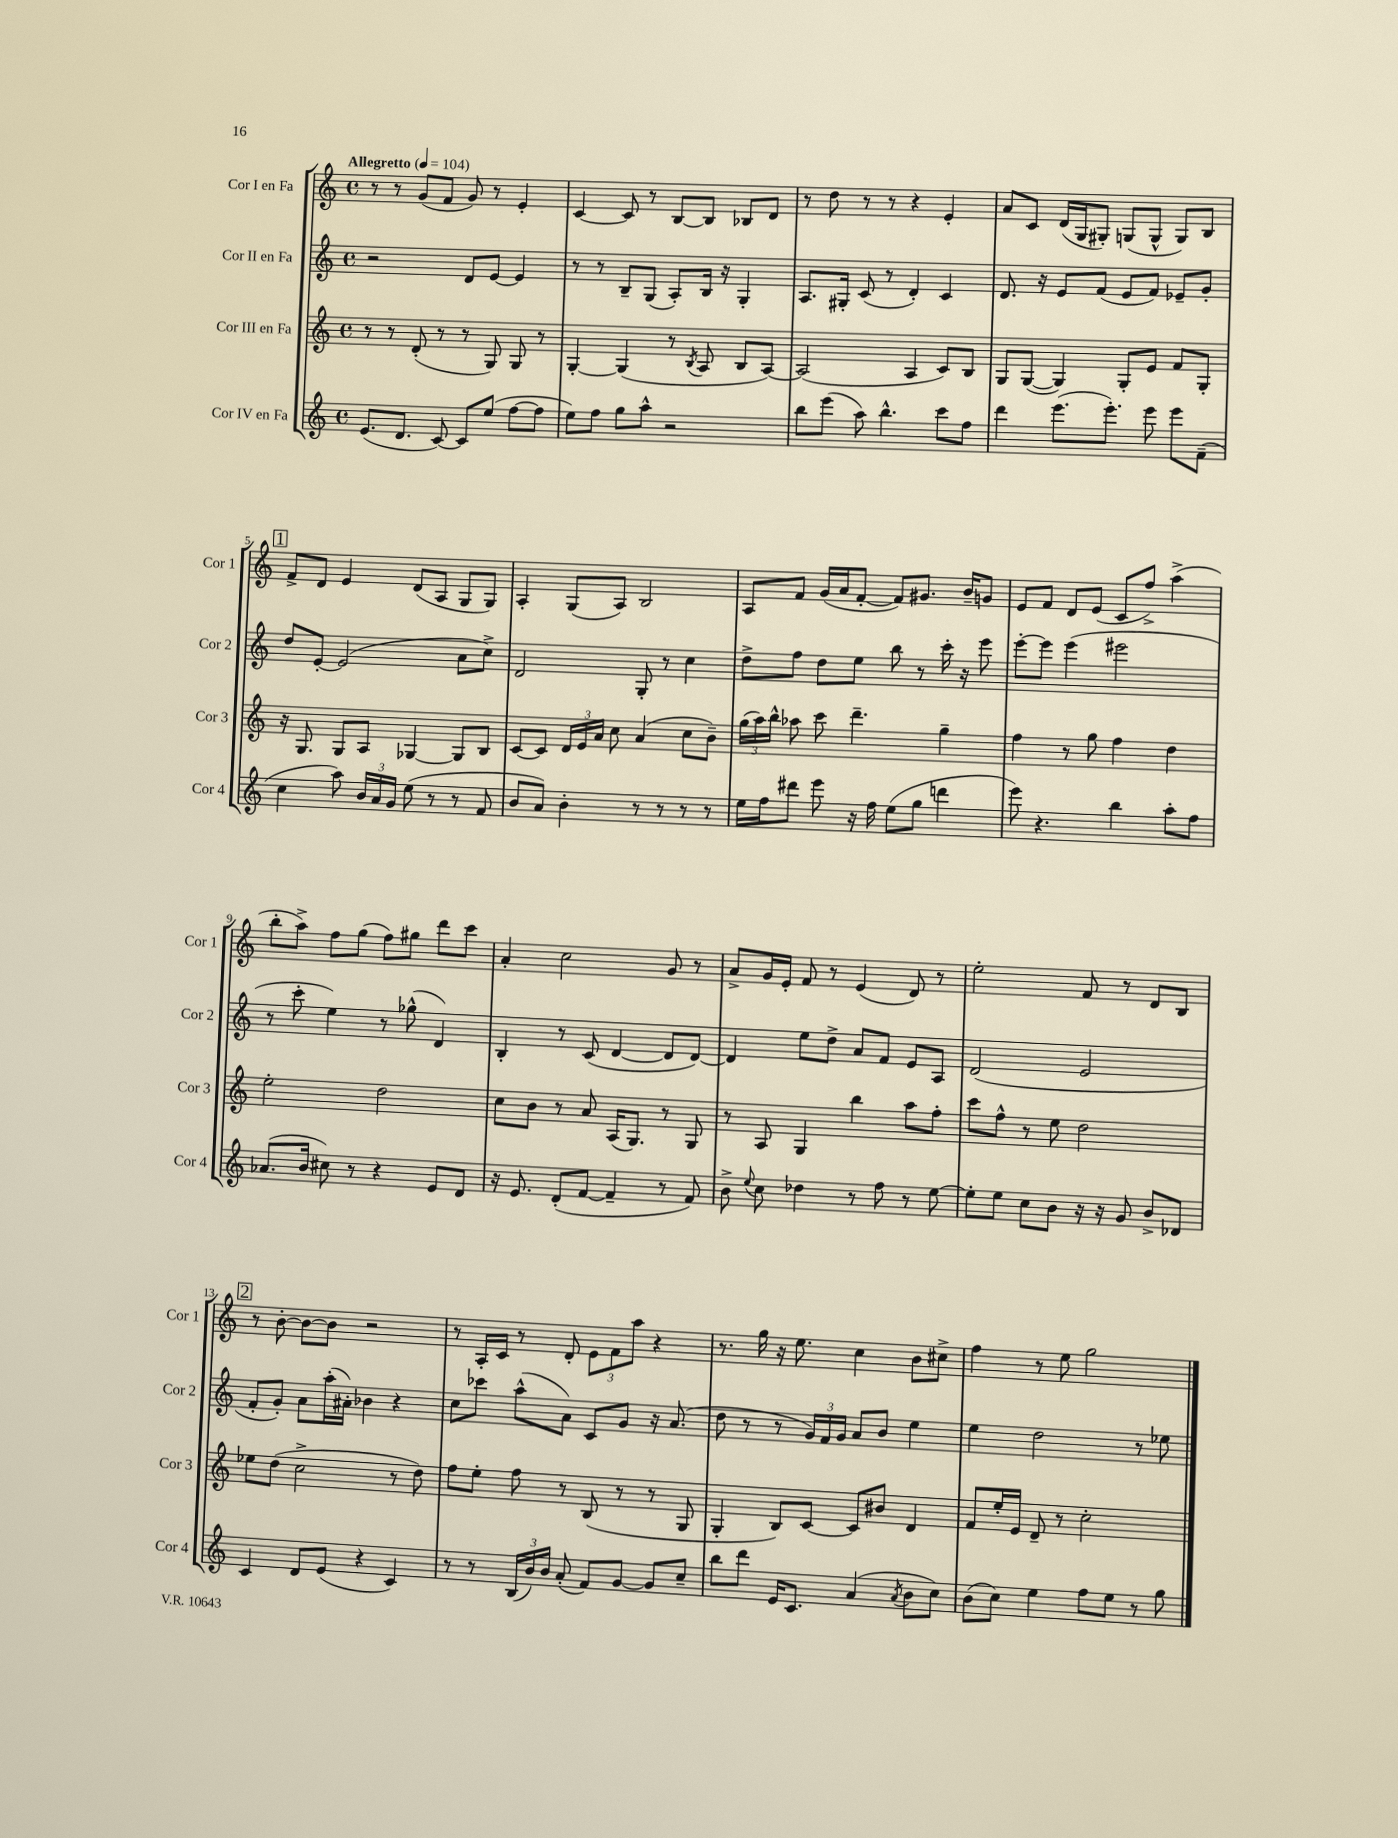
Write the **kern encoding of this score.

**kern	**kern	**kern	**kern
*staff4	*staff3	*staff2	*staff1
*clefG2	*clefG2	*clefG2	*clefG2
*k[]	*k[]	*k[]	*k[]
*M4/4	*M4/4	*M4/4	*M4/4
*met(c)	*met(c)	*met(c)	*met(c)
*MM104	*MM104	*MM104	*MM104
(8.e	8r	2r	8r
.	8r	.	8r
8.d	.	.	.
.	(8d'	.	(8g
[8c)	8r	.	8f
8c]	8r	8d	8g)
(8ee	8G)	[8e	8r
[8ff	8G	4e]	4e'
8ff]	8r	.	.
=	=	=	=
8ee)	[4G'	8r	[4c
8ff	.	8r	.
8gg	(4G]	8B~	8c]
8aa^^	.	(8G	8r
2r	8r	8A')	[8B
.	8qB	.	.
.	8A	16B	8B]
.	.	16r	.
.	8B	4G'	8B-
.	[8A)	.	8d
=	=	=	=
8bb	(2A]	8.A	8r
(8eee	.	.	8dd
.	.	16G#'	.
8aa)	.	(8c	8r
4.bb^^	.	8r	8r
.	4A	4d')	4r
8ccc	8c)	4c	4e'
8ff	8B	.	.
=	=	=	=
4ddd	8G	8.d	8a
.	([8G	.	8c
.	.	16r	.
(8.eee	4G])	8e	(16d
.	.	.	16G
.	.	(8f	8G#')
8.eee')	.	.	.
.	8G'	8e	(8G
8eee	8e	8f)	8G^^
8eee	8f	8e-~	8G)
(8f~	8G'	8g'	8B
=	=	=	=
4cc	16r	8dd	8f^
.	8.G	.	.
.	.	[8e'	8d
8aa)	8G	(2e]	4e
24b	8A	.	.
24a	.	.	.
24g	.	.	.
(8ee	[4G-	.	(8d
8r	.	.	8A
8r	8G-]	8a	8G
8f	8B	8cc^)	8G)
=	=	=	=
8b	[8c	2d	4A'
8a)	8c]	.	.
4b'	24d	.	(8G
.	24e	.	.
.	24a	.	.
.	8cc	.	8A)
8r	(4a	8G'	2B
8r	.	8r	.
8r	8cc	4cc	.
8r	8b~)	.	.
=	=	=	=
16ee	(24gg	8dd^	8A
.	24aa)	.	.
16ff	.	.	.
.	24bb^^	.	.
8ddd#	8aa-	8ff	8f
8eee	8ccc	8dd	(16g
.	.	.	16a
16r	4.ddd~	8ee	[8f'
16ff	.	.	.
(8ee	.	8bb	8f])
8gg	.	8r	8.g#
4ddd	4gg~	16ccc'	.
.	.	16r	16b~
.	.	8eee	8g
=	=	=	=
8eee)	4ff	[8eee'	8e
4.r	.	8eee]	8f
.	8r	(4eee	8d
.	8gg	.	(8e
4bb	4ff	2eee#	8c
.	.	.	8ff^)
8aa'	4dd	.	(4aa^
8ff	.	.	.
=	=	=	=
(8.a-	2ee'	8r	8bb'
.	.	8ccc'	8aa^)
16b	.	.	.
8cc#)	.	4ee)	8ff
8r	.	.	(8gg
4r	2dd	8r	8ff)
.	.	(8gg-^^	8gg#
8e	.	4d)	8ddd
8d	.	.	8ccc
=	=	=	=
16r	8cc	4B'	4a'
8.e	.	.	.
.	8b	.	.
(8d'	8r	8r	2cc
[8f	8a	(8c	.
4f~]	(16A	[4d	.
.	8.G)	.	.
8r	8r	8d]	8g
8f)	8G	[8d)	8r
=	=	=	=
8b^	8r	4d]	8a^
8qqee	.	.	.
8cc	8A	.	16g
.	.	.	16e'
4dd-	4G	8ee	8f
.	.	8dd^	8r
8r	4bb	8a	(4e
8ff	.	8f	.
8r	8aa	8e	8d)
[8ee	8ff'	8A	8r
=	=	=	=
8ee']	8ccc	(2d	2ee'
8ee	8ff^^	.	.
8cc	8r	.	.
8b	8ee	.	.
16r	2dd	2e	8f
16r	.	.	.
8g	.	.	8r
8b^	.	.	8d
8d-	.	.	8B
=	=	=	=
4c	8ee-	8f'	8r
.	(8dd	8g')	[8b'
8d	2cc^	8a	8b_
(8e	.	(16aa'	8b]
.	.	16a#')	.
4r	.	4b-	2r
4c)	8r	4r	.
.	8dd)	.	.
=	=	=	=
8r	8ff	8cc	8r
8r	8ee'	8ccc-	16A'
.	.	.	16c
(24B	8ff	(8aa^^	8r
24b)	.	.	.
24b	.	.	.
(8a'	8r	8a)	8d'
8f)	(8B	8c	12e
.	.	.	12f
[8g	8r	8g	.
.	.	.	12aa
8g]	8r	16r	4r
.	.	(8.a	.
8cc~	8G	.	.
=	=	=	=
8bb	4G'	8dd	8.r
8ddd	.	8r	.
.	.	.	16gg
16e	8B)	8r	16r
8.c	.	.	8.ee
.	[8c	24g)	.
.	.	24f	.
.	.	24g	.
(4a	8c]	8a	4cc
.	8b#	8b	.
8qa	.	.	.
8b	4d	4ee	8b
8cc)	.	.	8cc#^
=	=	=	=
(8b	8f	4ee	4ff
8cc)	16ee'	.	.
.	16e	.	.
4ee	8d~	2dd	8r
.	8r	.	8ee
8ff	2cc'	.	2gg
8ee	.	.	.
8r	.	8r	.
8gg	.	8ee-	.
==	==	==	==
*-	*-	*-	*-
